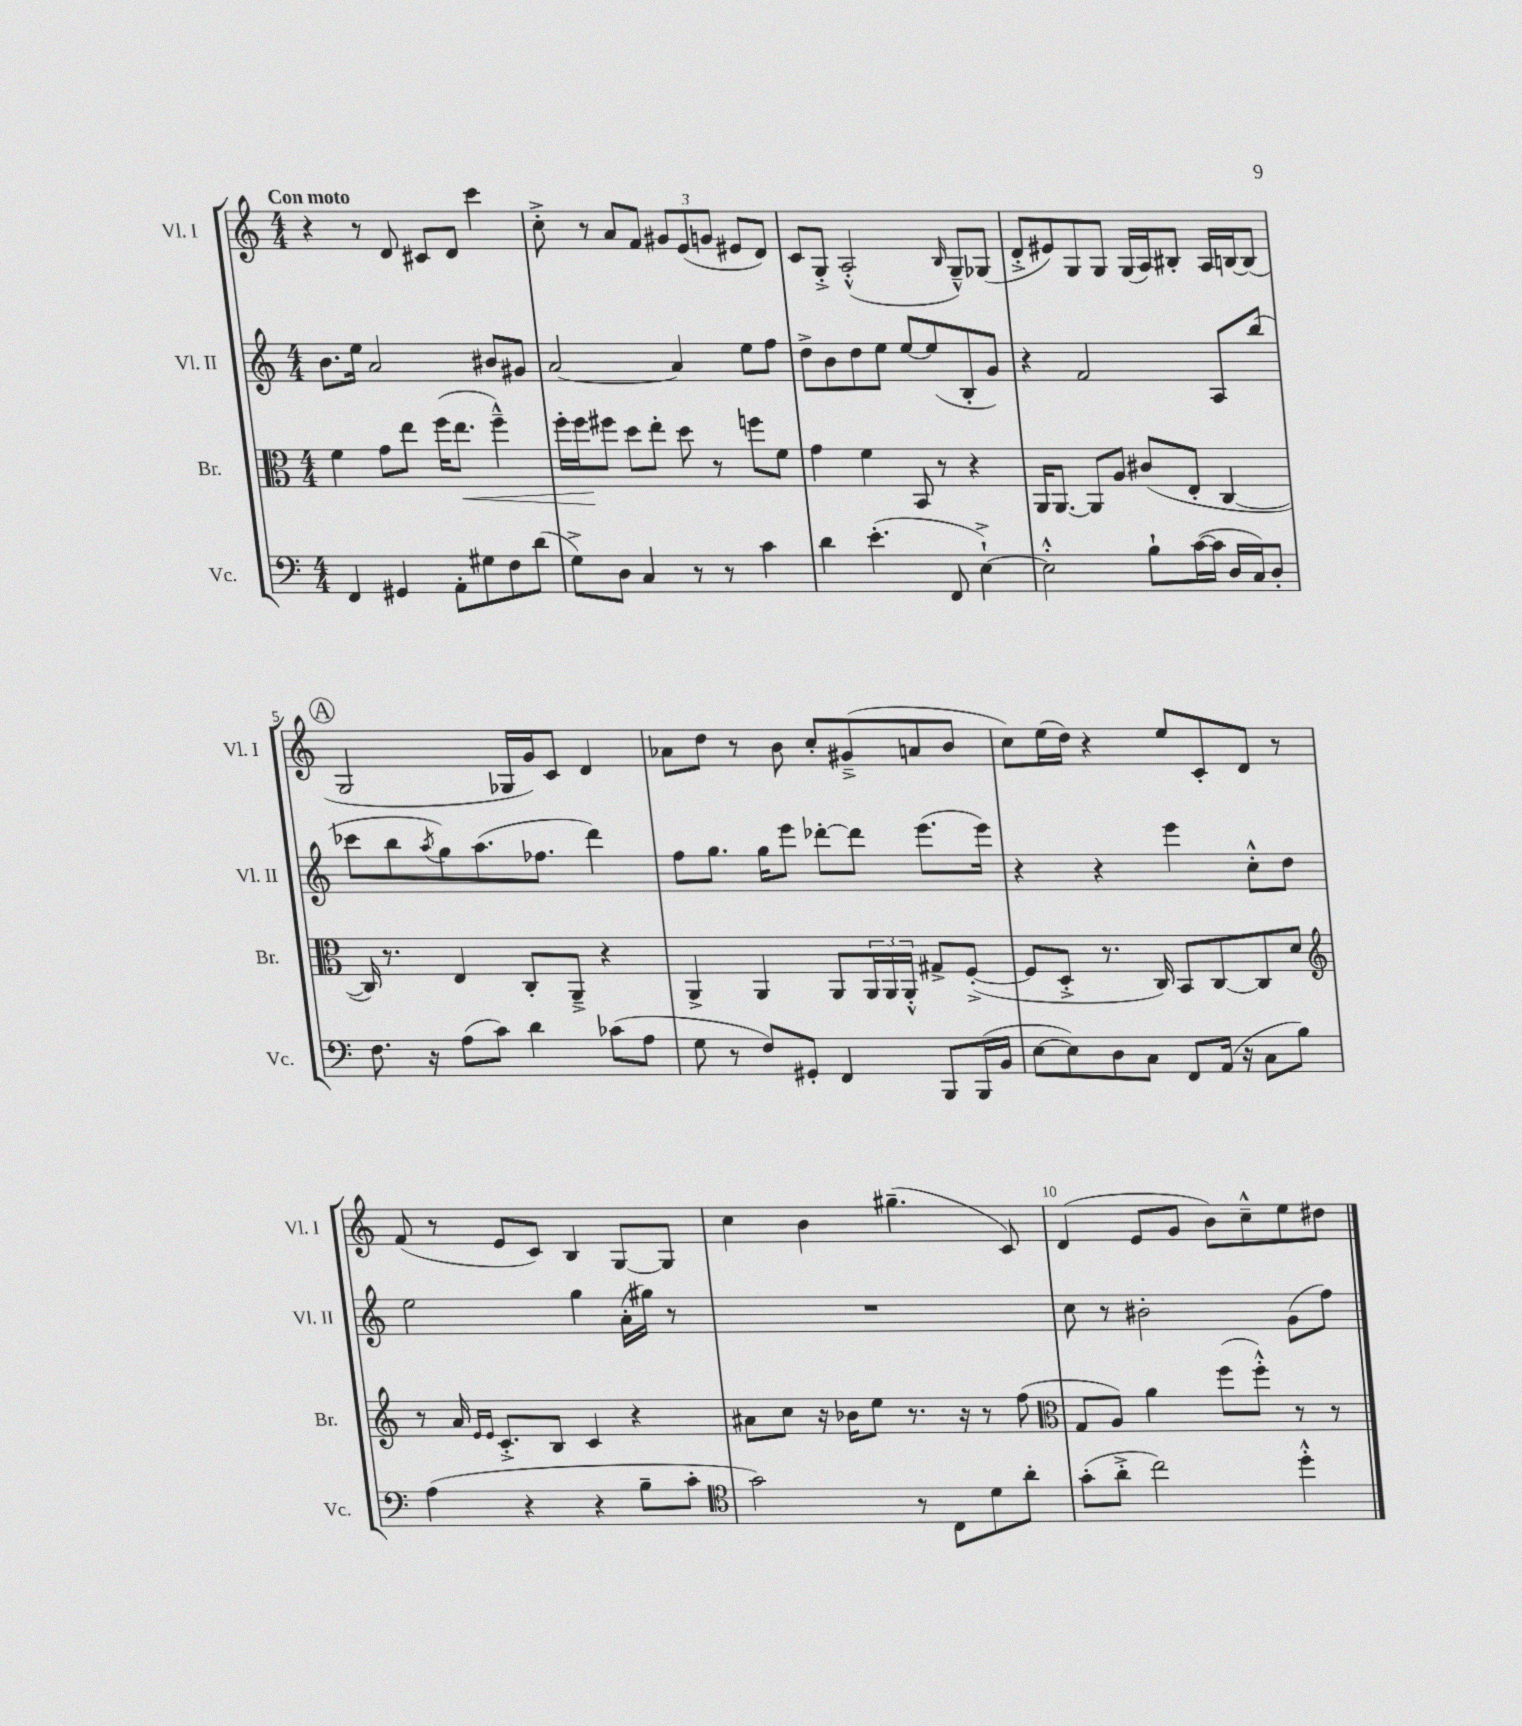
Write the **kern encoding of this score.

**kern	**kern	**dynam	**kern	**kern
*part4	*part3	*part3	*part2	*part1
*staff4	*staff3	*staff3	*staff2	*staff1
*I"Vc.	*I"Br.	*	*I"Vl. II	*I"Vl. I
*I'Vc.	*I'Br.	*	*I'Vl. II	*I'Vl. I
*clefF4	*clefC3	*	*clefG2	*clefG2
*k[]	*k[]	*	*k[]	*k[]
*M4/4	*M4/4	*	*M4/4	*M4/4
=1	=1	=1	=1	=1
!	!	!	!	!LO:TX:a:B:t=Con moto
4FF/	4f\	.	8.b\L	4r
.	.	.	16ee\Jk	.
4GG#X/	8g\L	.	2a/	8r
.	8ee\J	.	.	8d/
8AA'\L	(16ff\KL	.	.	8c#X/L
!	!	!LO:HP:b	!	!
.	8.ee\J	<	.	.
8G#X\	.	.	.	8d/J
8F\	4ff~^^\)	.	8b#X/L	4ccc\
(8d\J	.	.	8g#X/J	.
=2	=2	=2	=2	=2
8G^\L)	16ff'\LL	.	[2a/	8cc'^\
.	16ff\J	.	.	.
8D\J	8ff#X\J	[	.	8r
4C/	8dd\L	.	.	8a/L
.	8ee'\J	.	.	8f/J
8r	8dd\	.	4a/]	12g#X/L
.	.	.	.	(12e/
8r	8r	.	.	.
.	.	.	.	12gn/J
4c\	8ffn\L	.	8ee\L	8e#X/L
.	8f\J	.	8ff\J	8d/J)
=3	=3	=3	=3	=3
4d\	4g\	.	8dd^\L	8c/L
.	.	.	8b\	8G'^/J
(4.e'\	4f\	.	8dd\	(2A'^^/
.	.	.	8ee\J	.
.	8BB/	.	[8ee/L	.
8FF/	8r	.	(8ee/]	.
.	.	.	.	16qqB/
[4E`^\)	4r	.	8B'/	8G~^^/L)
.	.	.	8g/J)	(8G-X/J
=4	=4	=4	=4	=4
2E'^^\]	16AA/KL	.	4r	8d'^/L
.	[8.AA/J	.	.	.
.	.	.	.	8e#X/)
.	8AA/L]	.	2f/	8G/
.	8A/J	.	.	8G/J
8B`\L	(8c#X/L	.	.	(16G/LL
.	.	.	.	16A/J)
([16c\L	8E'/J	.	.	8B#X'/J
16c\JJ]	.	.	.	.
16D/LL	[4C/	.	8A/L	16A/LL
16C/J)	.	.	.	[16Bn/J
8D'/J	.	.	(8bb/J	(8B/J]
!!LO:LB:g=z
!!LO:REH:place=s1:t=A
=5	=5	=5	=5	=5
8.F\	16C/])	.	8ccc-X\L	2G/
.	8.r	.	.	.
.	.	.	8bb\	.
16r	.	.	.	.
.	.	.	8qaa/	.
(8A\L	4E/	.	8gg\)	.
8c\J)	.	.	(8.aa\	.
4d\	8C'/L	.	.	16G-X/LL
.	.	.	8.ff-X\J	16g/J)
.	8AA~^/J	.	.	8c/J
(8c-X\L	4r	.	4ddd\)	4d/
8A\J	.	.	.	.
=6	=6	=6	=6	=6
8G\	4AA^/	.	8ff\L	8a-X\L
8r	.	.	8.gg\J	8dd\J
8F/L)	4AA/	.	.	8r
.	.	.	16gg\KL	.
8GG#X'/J	.	.	8eee\J	8b\
4FF/	8AA/L	.	[8ddd-X'\L	8cc'/L
.	24AA/L	.	8ddd-\J]	(8g#X~^/
.	24AA/	.	.	.
.	24AA'^^/JJ	.	.	.
8BBB/L	8G#X^/L	.	(8.eee\L	8an/
(16BBB/L	([8F'^/J	.	.	8b/J
16BB/JJ	.	.	16eee\Jk)	.
=7	=7	=7	=7	=7
[8E\L	8F/L]	.	4r	8cc\L)
8E\])	8D'^/J	.	.	(16ee\L
.	.	.	.	16dd\JJ)
8D\	8.r	.	4r	4r
8C\J	.	.	.	.
.	16C/)	.	.	.
8FF/L	8BB/L	.	4eee\	8ee/L
(16AA/Jk	[8C/	.	.	8c'/
16r	.	.	.	.
8C\L	8C/]	.	8cc'^^\L	8d/J
8B\J)	8d/J	.	8dd\J	8r
!!LO:LB:g=z
=8	=8	=8	=8	=8
*	*clefG2	*	*	*
(4A\	8r	.	2ee\	(8f/
.	16a/	.	.	8r
.	16qqe/LL	.	.	.
.	16qqe/JJ	.	.	.
.	8.c'^/L	.	.	.
4r	.	.	.	8e/L
.	8B/J	.	.	8c/J)
4r	4c/	.	4gg\	4B/
8B~\L	4r	.	(16a'\LL	[8G/L
.	.	.	16gg#X\JJ)	.
8c'\J	.	.	8r	8G/J]
=9	=9	=9	=9	=9
*clefC4	*	*	*	*
2g\)	8a#X\L	.	1r	4cc\
.	8cc\J	.	.	.
.	16r	.	.	4b\
.	16b-X\KL	.	.	.
.	8ee\J	.	.	.
8r	8.r	.	.	(4.gg#X~\
8C\L	.	.	.	.
.	16r	.	.	.
8d\	8r	.	.	.
8a'\J	(8ff\	.	.	8c/)
=10	=10	=10	=10	=10
*	*clefC3	*	*	*
(8g'\L	8G/L	.	8cc\	(4d/
8a'^\J	8A/J)	.	8r	.
2cc\)	4a\	.	2b#X'\	8e/L
.	.	.	.	8g/J
.	(8ff\L	.	.	8b\L)
.	8ff'^^\J)	.	.	8cc~^^\
4dd'^^\	8r	.	(8g\L	8ee\
.	8r	.	8ff\J)	8dd#X\J
==	==	==	==	==
*-	*-	*-	*-	*-
